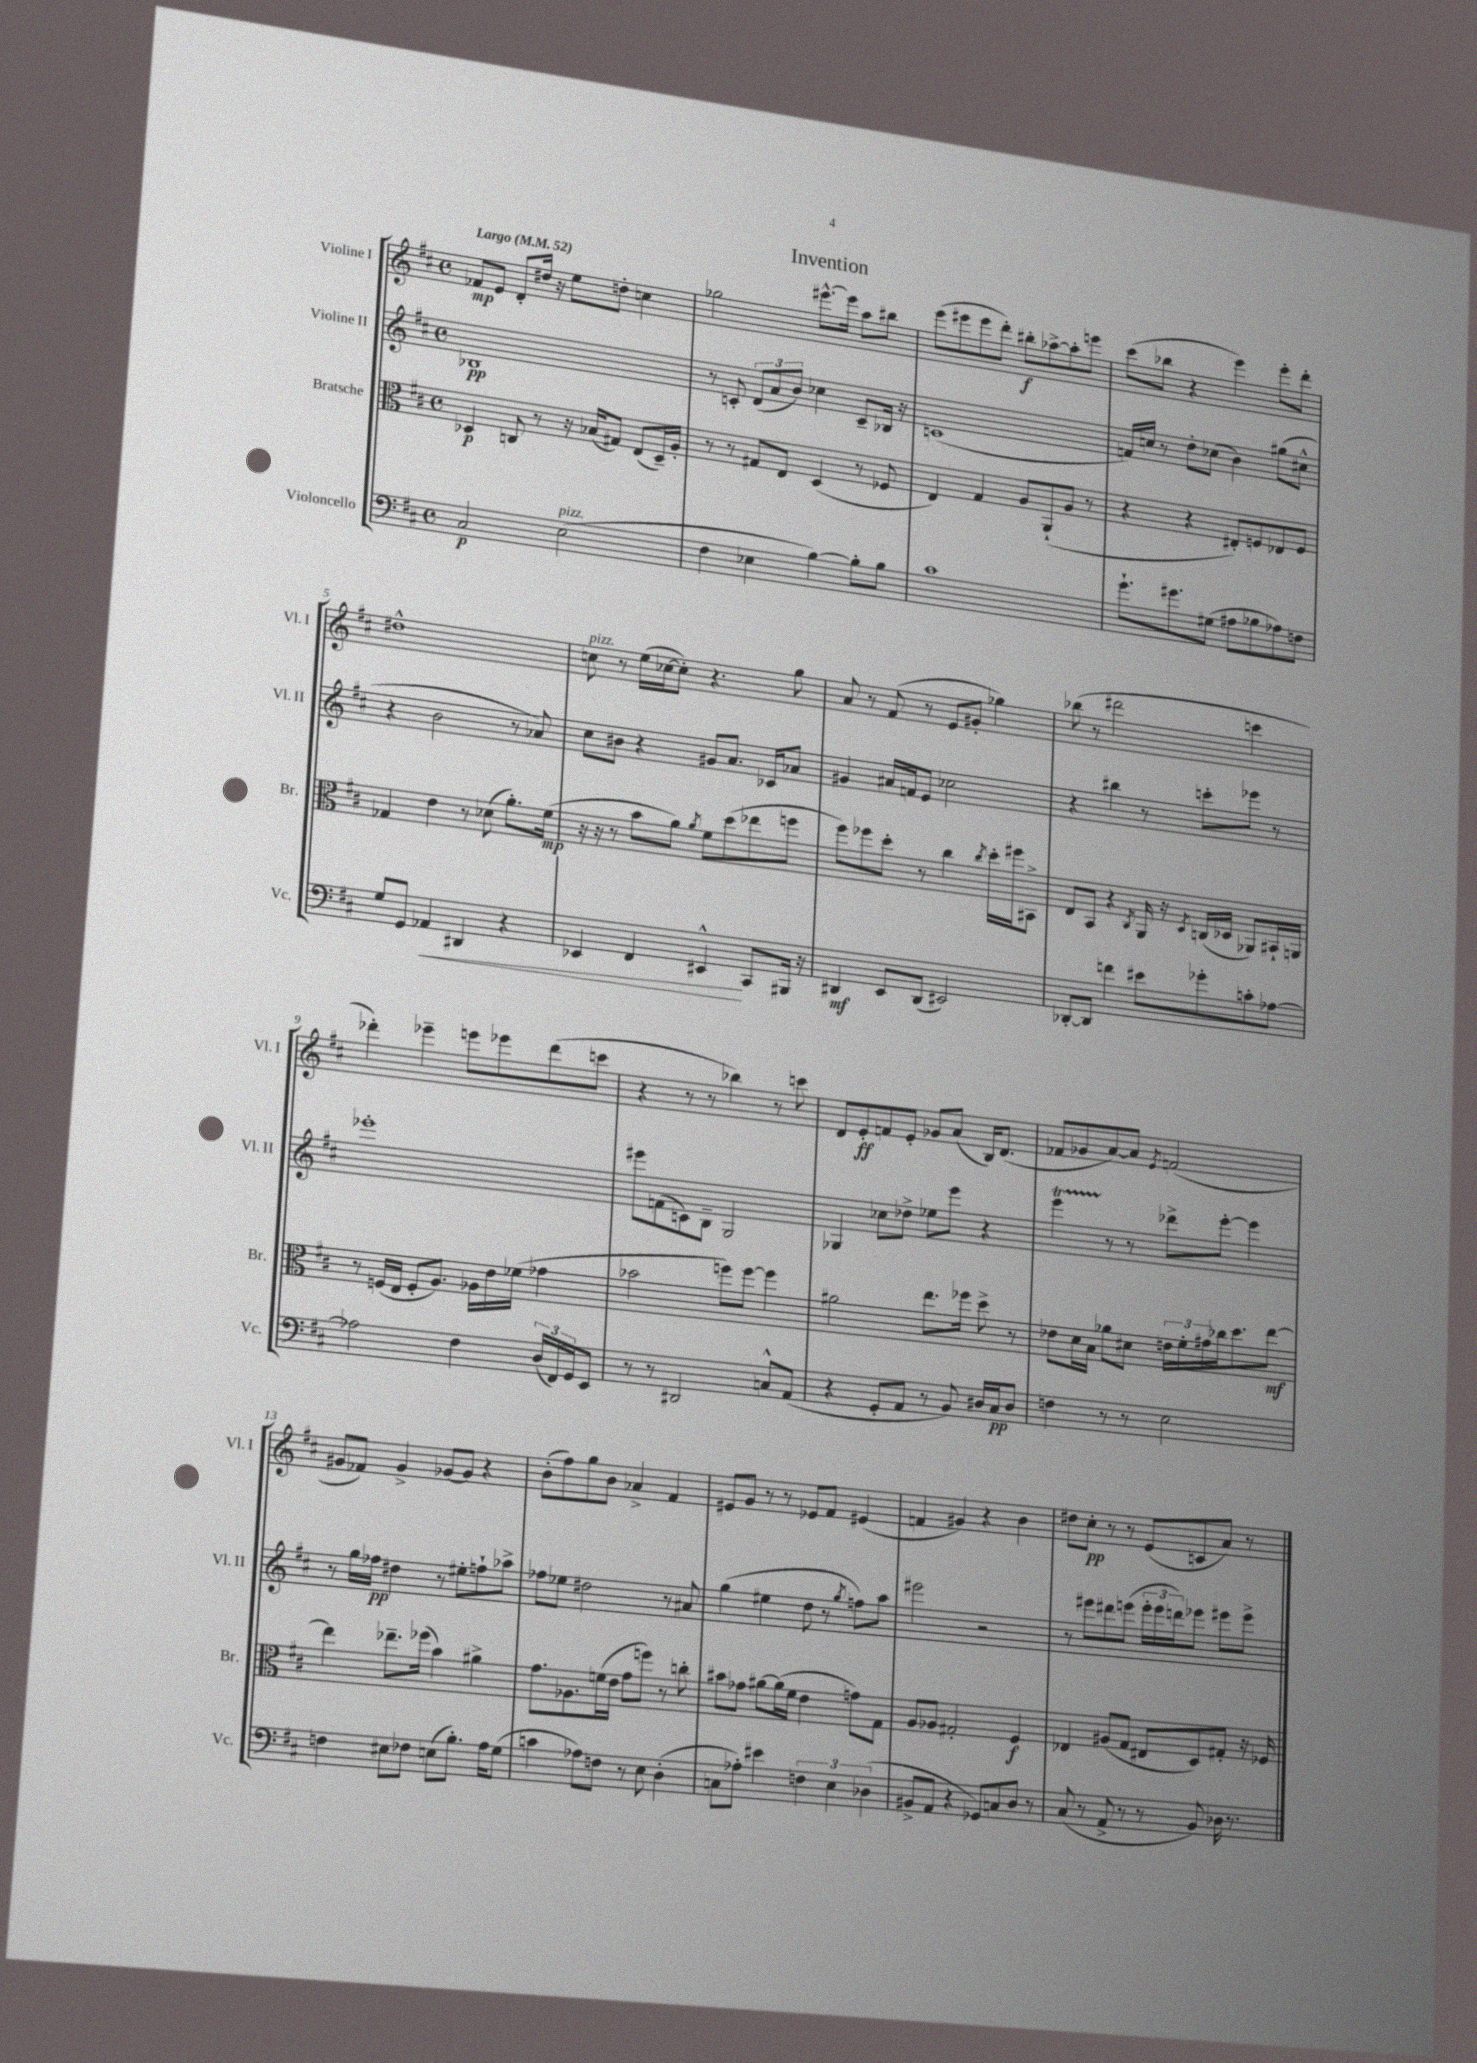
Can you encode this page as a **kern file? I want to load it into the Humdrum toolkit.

**kern	**kern	**kern	**kern
*staff4	*staff3	*staff2	*staff1
*clefF4	*clefC3	*clefG2	*clefG2
*k[f#c#]	*k[f#c#]	*k[f#c#]	*k[f#c#]
*M4/4	*M4/4	*M4/4	*M4/4
*met(c)	*met(c)	*met(c)	*met(c)
*MM52	*MM52	*MM52	*MM52
2C#	4D-	1B-	8f-
.	.	.	8e
.	8C	.	8d'
.	8r	.	16dd#
.	.	.	16r
(2E	16r	.	8ee
.	(16B-	.	.
.	8G#)	.	8dd'
.	(8E	.	4cc
.	16D-~)	.	.
.	16A'	.	.
=	=	=	=
4F#	8r	8r	2gg-
.	8r	8c'	.
4E-	8G#	(12d	.
.	.	12a	.
.	8E	.	.
.	.	12b)	.
[4B)	(4D	4cc-	[8.eee#^^
.	.	.	16eee#]
8B']	8r	8c~	8aa
8B	8F-	16B-	8bb#
.	.	16r	.
=	=	=	=
1c#	4E)	(1c	(8eee
.	.	.	8eee#
.	4G	.	8eee#
.	.	.	8ddd')
.	8A	.	8bb#'
.	(8AA`	.	[8aa-^
.	8A	.	8aa-']
.	8r	.	8eee
=	=	=	=
8.g`	4r	16f)	(8ccc#
.	.	16cc	.
.	.	8r	8bb-
8.g#	.	.	.
.	4r	8dd'	4r
(8G#	.	(8cc-	.
8A#	8E#')	4b)	4eee)
8B-	8F	.	.
8A-)	8E-	(8gg#	8eee'
8F	8F	8cc#^^	8ddd'
=	=	=	=
8G	4G-	4r	1dd#^^
8GG	.	.	.
4AA-	4e	2b	.
4DD#	8r	.	.
.	(8d-	.	.
4r	8.a')	8r	.
.	.	8a-)	.
.	(16f#	.	.
=	=	=	=
4EE-	16r	8cc#	8cc
.	16r	.	.
.	8r	8b#	8r
4FF#	8b	4r	(16ee
.	.	.	[16cc-
.	8a)	.	8cc-'])
.	8qa	.	.
4EE#^^	8f#	8g#	4.r
.	(8dd	8.a	.
8CC#	8ee-	.	.
.	.	16c-	.
16BBB#	8ff	8a-	8gg
16r	.	.	.
=	=	=	=
4DD#	8ff#)	4g#	8a
.	8ff-	.	8r
8EE	8dd'	16a#	(8f#
.	.	16f	.
(8DD#	8r	8e	8r
2EE#)	4cc#	2cc-	8e
.	.	.	8g#'
.	8qcc#	.	.
.	16dd'	.	4gg-)
.	16ff#	.	.
.	8BB#^	.	.
=	=	=	=
[8DD-'	8E	4r	(8bb-
8DD-]	8BB	.	8r
4f	4r	4bb#	2ddd#
.	8qC#	.	.
8e#	16AA	8r	.
.	16r	.	.
.	8qD	.	.
8g-'	(16C	8ccc'	.
.	16D-	.	.
8c'	8AA-)	8eee-	4ccc
[8A-	16BB#`	8r	.
.	16AA	.	.
=	=	=	=
2A-]	8r	1eee-'	4ddd-')
.	(16F	.	.
.	16E	.	.
.	8F'	.	4eee-~
.	8.A)	.	.
4F#	.	.	8eee
.	16A-	.	.
.	16e	.	8eee-
.	(16f-	.	.
(24D	4g-	.	(8ddd-
24FF#)	.	.	.
24GG	.	.	.
8EE	.	.	8ccc
=	=	=	=
8r	2b-	8eee#	4r
8r	.	(8f	.
2DD#	.	8c)	8r
.	.	8B~	8r
.	8ff)	2G	4bb-)
.	[8ff	.	.
8C^^	4ff]	.	8r
(8AA	.	.	8ccc
=	=	=	=
4r	2a#	4G-	8d
.	.	.	8e'
8GG'	.	8cc-	8f
8AA	.	8dd-^	8e'
8r	8.ee	8ee-	8g-
8BB)	.	8eee	(8a
.	16ff-	.	.
16D#	8dd^	4r	16B)
16C#	.	.	(8.d
8D#	8r	.	.
=	=	=	=
4F	8e-	4eee	8f-
.	16d	.	8g-
.	16B	.	.
8r	8a-	8r	[8a)
8r	8d#	8r	8a]
.	.	.	8qe
2E	24e	8ddd-^	(2f
.	24f#'	.	.
.	24g#	.	.
.	16cc-	[8eee'	.
.	8.dd	.	.
.	.	4eee]	.
.	[8ee	.	.
=	=	=	=
4F	4ee]	8r	8g#
.	.	16gg	8f-)
.	.	16ff-	.
8E#	8.ee-~	4dd#	4g#^
8F-	.	.	.
.	(16ff-	.	.
(8E	4b)	8r	[8g-
8.B')	.	8ee#'	8g-]
.	4a#^	8ff`	4r
16A	.	.	.
(8G	.	8aa-^	.
=	=	=	=
4c	8.g	8ff-	(8b'
.	.	8ee-	8ff#)
.	8.A-	.	.
8A-)	.	2dd#	8gg
8F	(16f	.	8b
.	16e	.	.
8r	8g	.	4a-^
8E	8ff)	.	.
(4D'	8r	8r	4f#
.	8cc'	8a#	.
=	=	=	=
8C	8b#	(4gg	8e#
8A-')	8g-	.	8g
4e#	[8a#	4ee#	8r
.	(16a#]	.	8r
.	16f#	.	.
6F	4e	8dd	8e-
.	.	8r	8f#
6E	.	.	.
.	.	8qgg	.
.	8g)	8ff)	(4e#
(6D-	.	.	.
.	8G	8aa	.
=	=	=	=
8BB#^	8A	2eee#	4f
8AA	8A-	.	.
4r	2G#'	.	4g#)
8GG-)	.	2r	4r
8C	.	.	.
8D	4F#	.	4b
8r	.	.	.
=	=	=	=
(8C#	4E-	8r	8dd#
8r	.	8eee#	8cc#'
8AA^	(8A#	8ddd#	8r
8r	8G	(8eee	8r
8r	8E#	24eee'	(8e
.	.	24eee	.
.	.	24ddd)	.
8BB)	8D)	8eee-	8c
16D-	8G#'	8eee#	8a)
8.r	.	.	.
.	16r	8eee#^	8r
.	16F-	.	.
==	==	==	==
*-	*-	*-	*-
